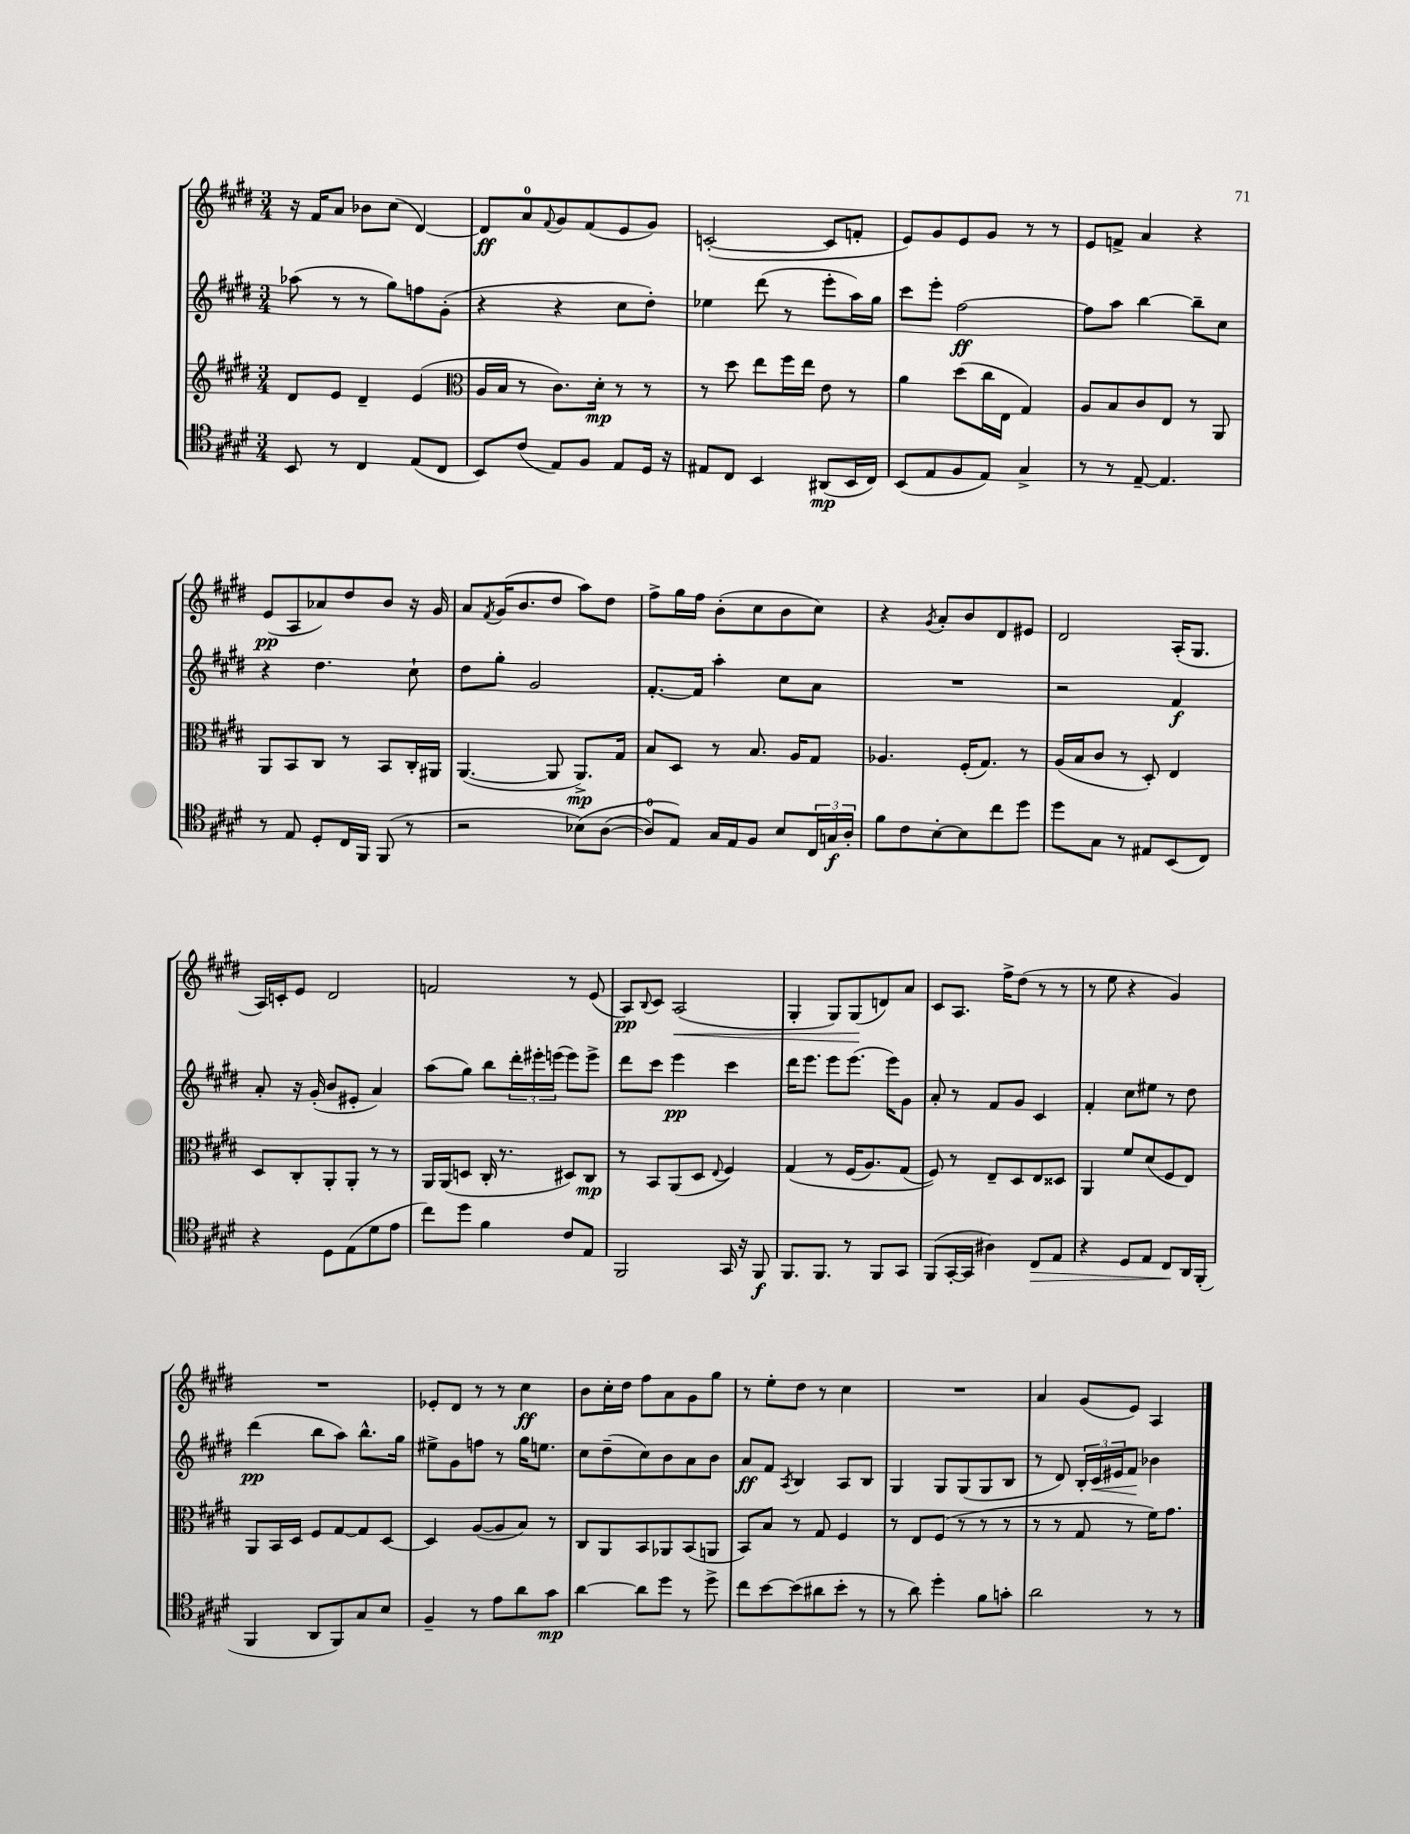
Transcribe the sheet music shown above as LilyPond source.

<<
\new StaffGroup <<
\new Staff = "s0" {
    \clef treble \key e \major \numericTimeSignature \time 3/4
    r16 fis'16 a'8 bes'8 cis''8( dis'4~) |
    dis'8\ff a'8-0 \appoggiatura { fis'8 } gis'8 fis'8( e'8 gis'8) |
    c'2~-.( c'8 f'8-. |
    e'8) gis'8 e'8 gis'8 r8 r8 |
    e'8 f'8-> a'4 r4 |
    e'8\pp( a8 aes'8) dis''8 b'8 r16 gis'16 |
    a'8 \acciaccatura { fis'8 } gis'16( b'8. dis''8 a''8) dis''8 |
    fis''8-> gis''16 fis''16 b'8-.( cis''8 b'8 cis''8) |
    r4 \acciaccatura { gis'8 } a'8-. b'8 dis'8 eis'8 |
    dis'2 a16-.( gis8. |
    a16) c'16-. e'8 dis'2 |
    f'2 r8 e'8( |
    a8\pp) \appoggiatura { b8 } cis'8 a2\<( |
    gis4-. gis8) gis8\!( d'8) a'8 |
    cis'8 a8. fis''16-> dis''8( r8 r8 |
    r8 e''8 r4 gis'4) |
    R2. |
    ees'8-. dis'8 r8 r8 cis''4\ff |
    b'8 cis''16-. dis''16 fis''8 a'8 gis'8 gis''8 |
    r8 e''8-. dis''8 r8 cis''4 |
    R2. |
    a'4 gis'8( e'8) a4 \bar "|." |
}
\new Staff = "s1" {
    \clef treble \key e \major \numericTimeSignature \time 3/4
    aes''8( r8 r8 gis''8) f''8 gis'8-.( |
    r4 r4 cis''8 dis''8-.) |
    ees''4 dis'''8( r8 e'''8-. a''16) gis''16 |
    cis'''8 e'''8-. fis''2~\ff |
    fis''8 a''8 b''4~ b''8-- cis''8 |
    r4 dis''4. cis''8-! |
    dis''8 gis''8-. gis'2 |
    fis'8.~-. fis'16 a''4-. cis''8 a'8 |
    R2. |
    r2 fis'4\f |
    a'8-. r16 gis'16-.( b'8 eis'8-. a'4) |
    a''8( gis''8) b''8 \tuplet 3/2 { dis'''16-. eis'''16-. e'''16( } e'''8) e'''8-> |
    dis'''8 cis'''8 e'''4\pp cis'''4 |
    dis'''16 e'''8. e'''8 e'''8.( e'''16) gis'8 |
    a'8-. r8 fis'8 gis'8 cis'4 |
    fis'4-. cis''8 eis''8 r8 dis''8 |
    dis'''4\pp( b''8 a''8) b''8.-^ gis''16 |
    eis''8-> gis'8 f''8 r8 gis''16 e''8. |
    cis''8 dis''8--( cis''8) b'8 a'8 b'8 |
    a'8\ff fis'8 \acciaccatura { a8 } b4 a8 b8 |
    gis4 gis8 gis8( gis8 b8 |
    r8 dis'8) \tuplet 3/2 { b16-. cis'16\< eis'16 } fis'8\! bes'4 \bar "|." |
}
\new Staff = "s2" {
    \clef treble \key e \major \numericTimeSignature \time 3/4
    dis'8 e'8 dis'4-- e'4( |
    \clef alto a16 b16 r8 cis'8.) dis'16-.\mp r8 r8 |
    r8 dis''8 e''8 fis''16 e''16 e'8 r8 |
    a'4 dis''8( cis''16 e16 gis4) |
    a8 b8 cis'8 e8 r8 a,8 |
    a,8 b,8 cis8 r8 b,8 cis16-. ais,16 |
    a,4.~( a,8 a,8.->\mp) gis16 |
    b8 dis8 r8 b8. a16 gis8 |
    aes4. fis16-.( gis8.) r8 |
    a16( b16 cis'8 r8 dis8-.) e4 |
    dis8 cis8-. a,8-. a,8-. r8 r8 |
    a,16 a,16( d8 cis16-. r8. dis8) cis8\mp |
    r8 b,8 a,8( dis8 \appoggiatura { e8 } fis4) |
    gis4\( r8 fis16( a8.) gis8( |
    fis8)\) r8 e8-- dis8 e8 disis8 |
    a,4 fis'8 dis'8( fis8 e8) |
    a,8 b,16 dis16 fis8 gis8~ gis8 dis8~ |
    dis4 a8~( a8 b8) r8 |
    cis8 a,8 b,8 aes,8 b,8( a,8 |
    b,8) b8 r8 gis8 fis4 |
    r8 e8 fis8( r8 r8 r8 |
    r8 r8 gis8 r8 fis'16) gis'8. \bar "|." |
}
\new Staff = "s3" {
    \clef tenor \key e \major \numericTimeSignature \time 3/4
    b,8 r8 cis4 e8( cis8 |
    b,8) cis'8( e8) fis8 e8 dis16 r16 |
    eis8 cis8 b,4 ais,8\mp( b,16 cis16) |
    b,8( e8 fis8 e8) gis4-> |
    r8 r8 e8~-- e4. |
    r8 e8 dis8-. cis16 fis,16 fis,8( r8 |
    r2 bes8)\( a8~( |
    a8-0) e8\) gis16 e16 fis8 b8 \tuplet 3/2 { cis16 g16\f a16-. } |
    fis'8 cis'8 b8~-. b8 cis''8 dis''8 |
    dis''8 gis8 r8 eis8 b,8( cis8) |
    r4 dis8 e8( dis'8 e'8 |
    cis''8) dis''8 fis'4 cis'8 e8 |
    fis,2 gis,16 r16 fis,8\f |
    fis,8. fis,8. r8 fis,8 gis,8 |
    fis,8( gis,16~-. gis,16 ais4) cis8\> e8 |
    r4 dis8 e8 cis8\! a,16 fis,16-.( |
    fis,4 a,8 fis,8) gis8 b8 |
    fis4-- r8 e'8 a'8 gis'8\mp |
    a'4~ a'8 dis''8 r8 dis''8-> |
    cis''8 b'8~ b'8( ais'8 b'8-. r8 |
    r8 a'8) dis''4-. fis'8 g'8-. |
    a'2 r8 r8 \bar "|." |
}
>>
>>
\layout { \context { \Score \remove "Bar_number_engraver" } }
